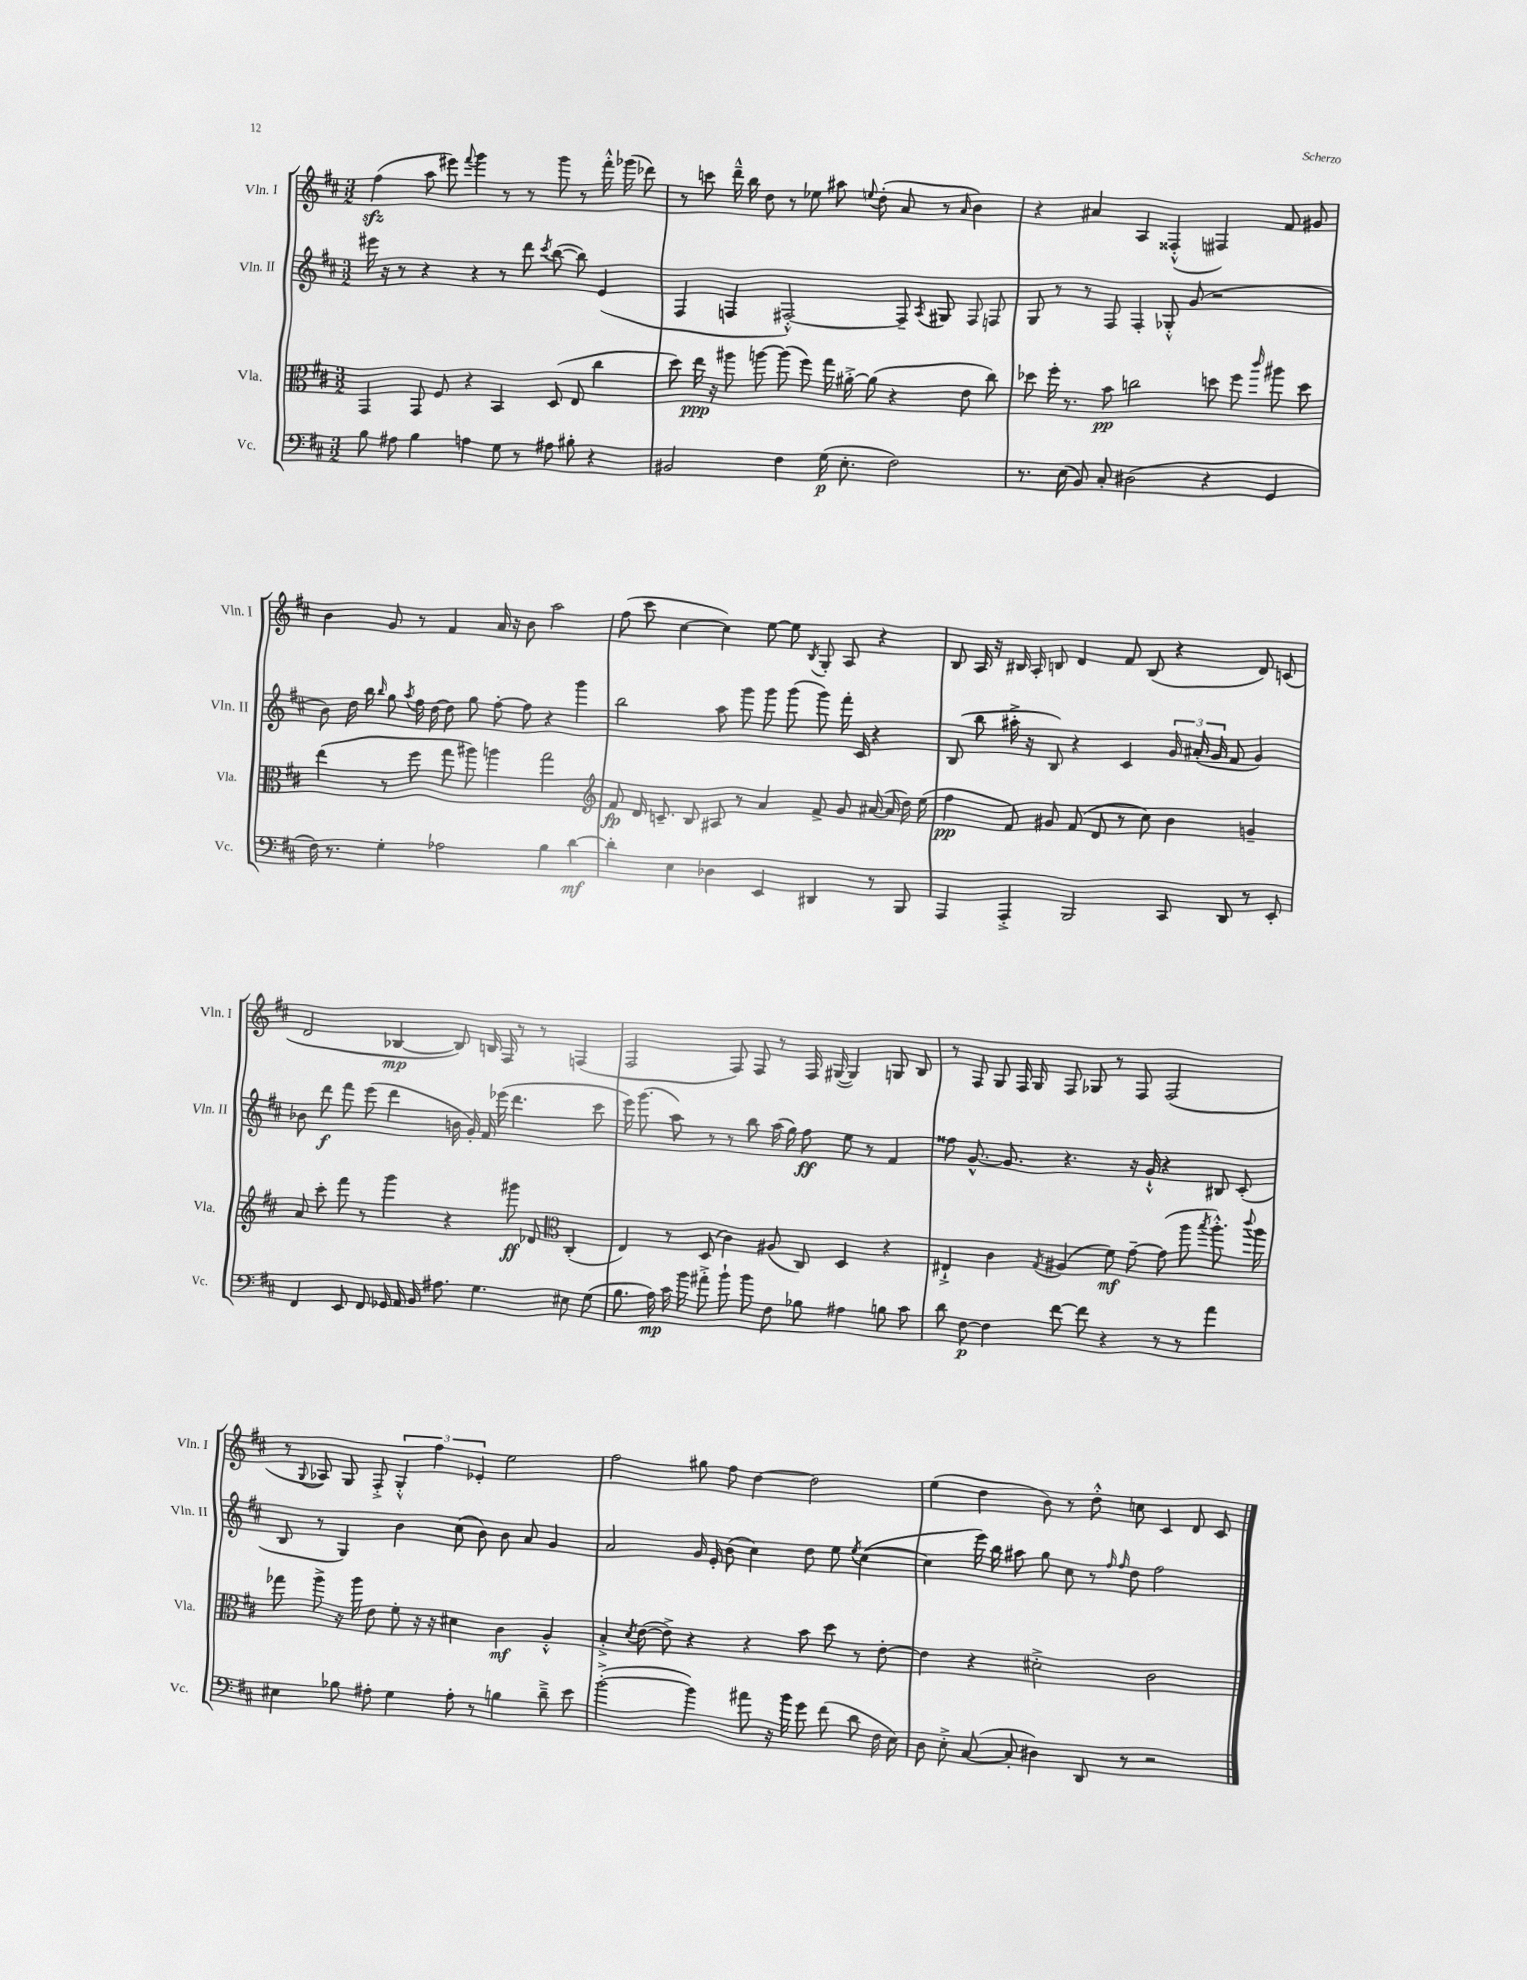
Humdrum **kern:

**kern	**kern	**kern	**kern
*staff4	*staff3	*staff2	*staff1
*clefF4	*clefC3	*clefG2	*clefG2
*k[f#c#]	*k[f#c#]	*k[f#c#]	*k[f#c#]
*M3/2	*M3/2	*M3/2	*M3/2
8B\	4GG/	16eee#\	(4ff#\
.	.	16r	.
8A#\	.	8r	.
4B\	8GG/	4r	8aa\
.	8F#/	.	8eee#\)
.	.	.	8qqfff#/
4A\	4r	4r	4ggg\
8G\	4BB/	8r	8r
8r	.	8ddd\	8r
.	.	8qccc#/	.
8A#\	(8D/	([8bb\	8ggg\
8B#'\	8E/	8bb\])	8r
4r	4cc#\	(4e/	16fff#'^^\
.	.	.	(16ggg-\
.	.	.	8ddd-\)
=	=	=	=
2BB#/	8dd\)	4F#/	8r
.	16ee\	.	8ccc\
.	16r	.	.
.	8aa#\	4F/	16ddd~^^\
.	.	.	16bb\
.	[8aa\	.	8dd\
4F#\	(8aa\]	[2F#'^^/)	8r
.	8ff#\)	.	8ee-\
(16G\	16gg\	.	8aa#\
8.E'\	[16a#'^\	.	.
.	.	.	8qqee/
.	(8a#\]	.	(8dd'\
2F#\)	4r	8F#~/]	8a/
.	.	8qA/	.
.	.	8G#/	8r
.	.	.	16qqa/
.	8e\	8F#/	4b\)
.	8cc#\)	8F/	.
=	=	=	=
8.r	8dd-\	8G/	4r
.	16ff#'\	8r	.
(16E\	8.r	.	.
8BB/)	.	8r	4a#/
8C#'/	8b\	8F#/	.
(2D#\	2cc\	4F#'/	4A/
.	.	8G-'^^/	(4F##'^^/
.	.	(8g/	.
4r	8dd\	2r	4F#/)
.	8ff#\	.	.
.	16qqccc#/	.	.
4GG/	8aa#\	.	8f#/
.	8dd\	.	8g#/
=	=	=	=
16F#\)	(4ee\	8b\)	4b\
8.r	.	.	.
.	.	16dd\	.
.	.	16bb\	.
.	.	16qqbb/	.
4G'\	8r	8gg\	8g/
.	.	8qaa/	.
.	8ff#\	16ff#\	8r
.	.	[16dd\	.
2A-\	8gg\	8dd\]	4f#/
.	8aa#\)	8gg\	.
.	4aa\	[8ff#'\	16a/
.	.	.	16r
.	.	8ff#\]	8b\
4B\	2gg\	4r	2aa\
[4d\	.	4ggg\	.
=	=	=	=
*	*clefG2	*	*
4d'\]	8f#/	2bb\	(8ff#\
.	16d/	.	8ccc#\
.	8.c~/	.	.
4E\	.	.	[4cc#\
.	8B/	.	.
4D-\	8A#/	8aa\	4cc#\])
.	8r	8ggg\	.
4EE/	4a/	8ggg\	[8ee\
.	.	(8ggg\	8ee\]
.	.	.	8qB/
4DD#/	8f#^/	8ggg\)	8G'/
.	8g/	16fff#'\	8A/
.	.	16c#/	.
8r	([16a#/	4r	4r
.	16a#/]	.	.
8BBB/	16dd\)	.	.
.	(16ee\	.	.
=	=	=	=
4AAA/	4ff#\	(8B/	8B/
.	.	8bb\	16A/
.	.	.	16r
4AAA'^/	8f#/)	16aa#'^\	16B#/
.	.	16r	16A'/
.	8g#/	8B/)	8B/
2BBB/	(8f#/	4r	4d/
.	8d/	.	.
.	8r	4c#/	8f#/
.	8cc#\)	.	(8B/
8CC#/	4b\	24g/	4r
.	.	(24a#'/	.
.	.	24g/	.
8DD/	.	8f#/	.
8r	4g~/	4g/)	8d/)
8EE'/	.	.	(8c/
=	=	=	=
4FF#/	8a/	8b-\	2d/
.	8ccc#'\	8ddd\	.
8EE/	8fff#\	8fff#\	.
8FF#/	8r	(8eee\	.
16GG-/	4ggg\	4ddd\	[4B-/
16AA/	.	.	.
16BB/	.	.	.
8.A#\	.	.	.
.	4r	16b\	8B-/])
.	.	16g'/)	.
4.G\	.	16f#/	16B/
.	.	(16eee-\	16F#/
.	8ggg#\	4.ddd\	8r
.	8d-/	.	8r
*	*clefC3	*	*
8E#\	(4C#'/	.	(4F/
(8G\	.	8ccc#\	.
=	=	=	=
8.B\	4E/)	16eee\)	2F#/
.	.	(8.ggg\	.
16A\)	.	.	.
16c#\	8r	8aa\)	.
16b\	.	.	.
8a#'^\	(8D/	8r	.
8b`\	4c#\)	8r	8F#/)
8b\	.	8bb\	8F#/
8F#\	(8A#/	(16aa\	8r
.	.	16gg\)	.
8B-\	8C#/)	8ff#\	16F#/
.	.	.	([16G#/
4A#\	4D/	8ee\	4G#/])
.	.	8r	.
8B\	4r	4f#/	8G/
8c#\	.	.	8B/
=	=	=	=
8d\	4E#`^/	8ff##\	8r
[8F#\	.	[8.g^^/	8F#/
4F#\]	4c#\	.	8G/
.	.	8.g/]	.
.	.	.	16F#/
.	.	.	16G/
.	8qG/	.	.
[8f#\	(4A#/	4.r	8F#/
8f#\]	.	.	8G-/
4r	8f#\)	.	8r
.	[8g~\	16r	8F#/
.	.	16g`^^/	.
8r	(8g\]	4r	(2F#/
8r	8aa\	.	.
.	8qbb/	.	.
4a\	8.aa'^^\)	8B#/	.
.	.	(8c#'/	.
.	8qqccc#/	.	.
.	16aa\	.	.
=	=	=	=
4E#\	8gg-\	8B/	8r
.	.	.	8qqG/
.	8aa^\	8r	8A-/)
8B-\	16r	4G/)	8G/
.	16aa\	.	.
8A#'\	8e\	.	8F#'^/
4G\	8f#'\	4b\	6G'^^/
.	16r	.	.
.	.	.	6ff#\
.	16r	.	.
8A#'\	4d#\	(8cc#\	.
.	.	.	6e-'/
8r	.	8b\)	.
4B\	4c#\	8b\	2ee\
.	.	8a/	.
8d~^\	4A'^^/	4g/	.
8e\	.	.	.
=	=	=	=
([2b'^\	4B'^/	2a/	2ff#\
.	8qd/	.	.
.	([8e\	.	.
.	8e^\])	.	.
4b\])	4r	16g/	8gg#\
.	.	16e'/	.
.	.	(8b\	8ff#\
8a#\	4r	4cc#\)	[4dd\
16r	.	.	.
16b\	.	.	.
8g\	8b\	8dd\	2dd\]
(8f#\	8dd\	8ee\	.
.	.	8qee/	.
8d\	8r	([4cc#\	.
16F#\	[8e'\	.	.
16E\)	.	.	.
=	=	=	=
8D\	4e\]	4cc#\]	(4ee\
8E'^\	.	.	.
([8C#/	4r	16eee\)	4dd\
.	.	16bb\	.
8C#'/]	.	8aa#\	.
4D#\)	2d#'^\	8gg\	8b\)
.	.	8cc#\	8r
8DD/	.	8r	8dd'^^\
.	.	16qqff#/	.
.	.	16qqff#/	.
8r	.	8dd\	8cc\
2r	2c#\	2ff#\	4c#/
.	.	.	8d/
.	.	.	8c#/
==	==	==	==
*-	*-	*-	*-
